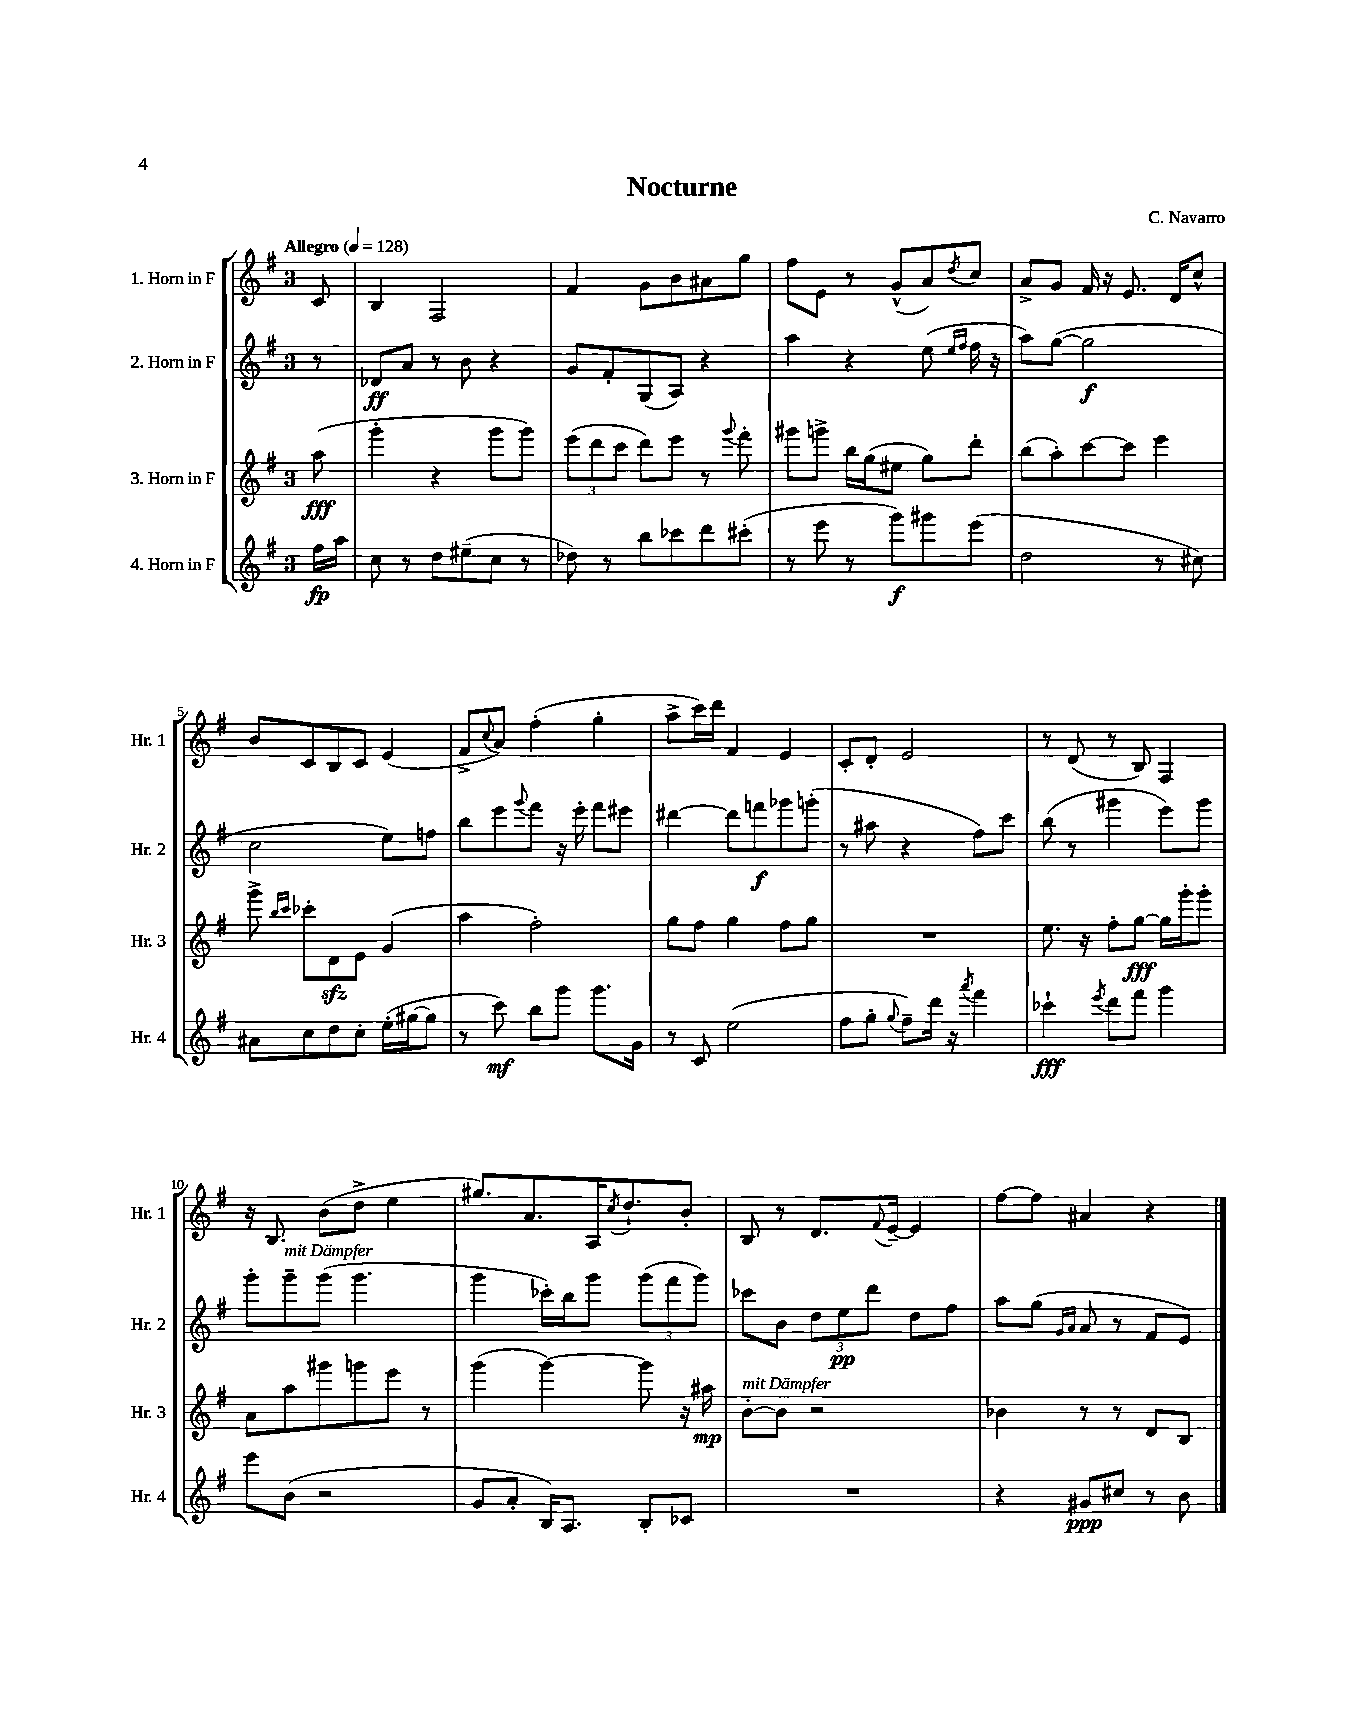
\header { title = "Nocturne" composer = "C. Navarro" }
<<
\new StaffGroup <<
\new Staff = "s0" \with { instrumentName = "1. Horn in F" shortInstrumentName = "Hr. 1" } {
    \clef treble \key g \major \once \override Staff.TimeSignature.style = #'single-digit \time 3/4 \partial 8 \tempo "Allegro" 4 = 128
    c'8 |
    b4 fis2 |
    fis'4 g'8 b'8 ais'8 g''8 |
    fis''8 e'8 r8 g'8-^( a'8) \acciaccatura { d''8 } c''8 |
    a'8-> g'8 fis'16 r16 e'8. d'16 c''8-^ |
    b'8 c'8 b8 c'8 e'4( |
    fis'8-> \appoggiatura { c''8 } a'8) fis''4-.( g''4-. |
    a''8-> c'''16) d'''16 fis'4 e'4 |
    c'8-. d'8-. e'2 |
    r8 d'8( r8 b8) fis4 |
    r16 b8. b'8( d''8-> e''4 |
    gis''8.) a'8. a16 \acciaccatura { c''8 } d''8.-! b'8-. |
    b8 r8 d'8. \appoggiatura { fis'8 } e'16~-- e'4 |
    fis''8~ fis''8 ais'4 r4 \bar "|." |
}
\new Staff = "s1" \with { instrumentName = "2. Horn in F" shortInstrumentName = "Hr. 2" } {
    \clef treble \key g \major \once \override Staff.TimeSignature.style = #'single-digit \time 3/4 \partial 8
    r8 |
    des'8\ff a'8 r8 b'8 r4 |
    g'8 fis'8-. g8( a8) r4 |
    a''4 r4 e''8( \grace { e''16 fis''16 } fis''16 r16 |
    a''8) g''8~( g''2\f |
    c''2 e''8) f''8 |
    b''8 e'''8 \appoggiatura { g'''8 } fis'''8 r16 e'''16-. fis'''8 eis'''8 |
    dis'''4~ dis'''8 f'''8\f ges'''8 g'''8-.( |
    r8 ais''8 r4 fis''8) c'''8 |
    b''8( r8 gis'''4 e'''8) gis'''8 |
    g'''8-. g'''8--^\markup { \italic "mit Dämpfer" } g'''8( g'''4. |
    g'''4 ces'''16-.) b''16 g'''8 \tuplet 3/2 { g'''8( fis'''8 g'''8) } |
    ces'''8 b'8 \tuplet 3/2 { d''8 e''8\pp d'''8 } d''8 fis''8 |
    a''8 g''8( \grace { g'16 a'16 } a'8 r8 fis'8 e'8) \bar "|." |
}
\new Staff = "s2" \with { instrumentName = "3. Horn in F" shortInstrumentName = "Hr. 3" } {
    \clef treble \key g \major \once \override Staff.TimeSignature.style = #'single-digit \time 3/4 \partial 8
    a''8\fff( |
    g'''4-. r4 g'''8 g'''8) |
    \tuplet 3/2 { e'''8( d'''8 c'''8 } d'''8) e'''8 r8 \appoggiatura { g'''8 } fis'''8-. |
    gis'''8 g'''8-> b''16 g''16( eis''8 g''8) d'''8-. |
    b''8( a''8-.) c'''8~ c'''8 e'''4 |
    g'''8-> \grace { b''16 c'''16 } ces'''8-. d'8\sfz e'8 g'4( |
    a''4 fis''2-.) |
    g''8 fis''8 g''4 fis''8 g''8 |
    R2. |
    e''8. r16 fis''8-. g''8~\fff g''16 g'''16-. g'''8-. |
    a'8 a''8 gis'''8 g'''8 e'''8 r8 |
    g'''4( g'''4~) g'''8 r16 ais''16\mp |
    b'8~-.^\markup { \italic "mit Dämpfer" } b'8 r2 |
    bes'4 r8 r8 d'8 b8 \bar "|." |
}
\new Staff = "s3" \with { instrumentName = "4. Horn in F" shortInstrumentName = "Hr. 4" } {
    \clef treble \key g \major \once \override Staff.TimeSignature.style = #'single-digit \time 3/4 \partial 8
    fis''16\fp a''16 |
    c''8 r8 d''8 eis''8--( c''8 r8 |
    des''8) r8 b''8 ces'''8 d'''8 cis'''8-.( |
    r8 e'''8 r8 g'''8\f) gis'''8 e'''8( |
    d''2 r8 cis''8) |
    ais'8 c''8 d''8 c''8-. e''16-.( gis''16~ gis''8 |
    r8 c'''8\mf) b''8 g'''8 g'''8. g'16 |
    r8 c'8 e''2( |
    fis''8 g''8-. \appoggiatura { g''8 } fis''8--) d'''16 r16 \acciaccatura { a'''8 } fis'''4 |
    ces'''4-!\fff \acciaccatura { e'''8 } d'''8 fis'''8 g'''4 |
    e'''8 b'8( r2 |
    g'8 a'8-. b16) a8. b8-. ces'8 |
    R2. |
    r4 gis'8\ppp cis''8 r8 b'8 \bar "|." |
}
>>
>>
